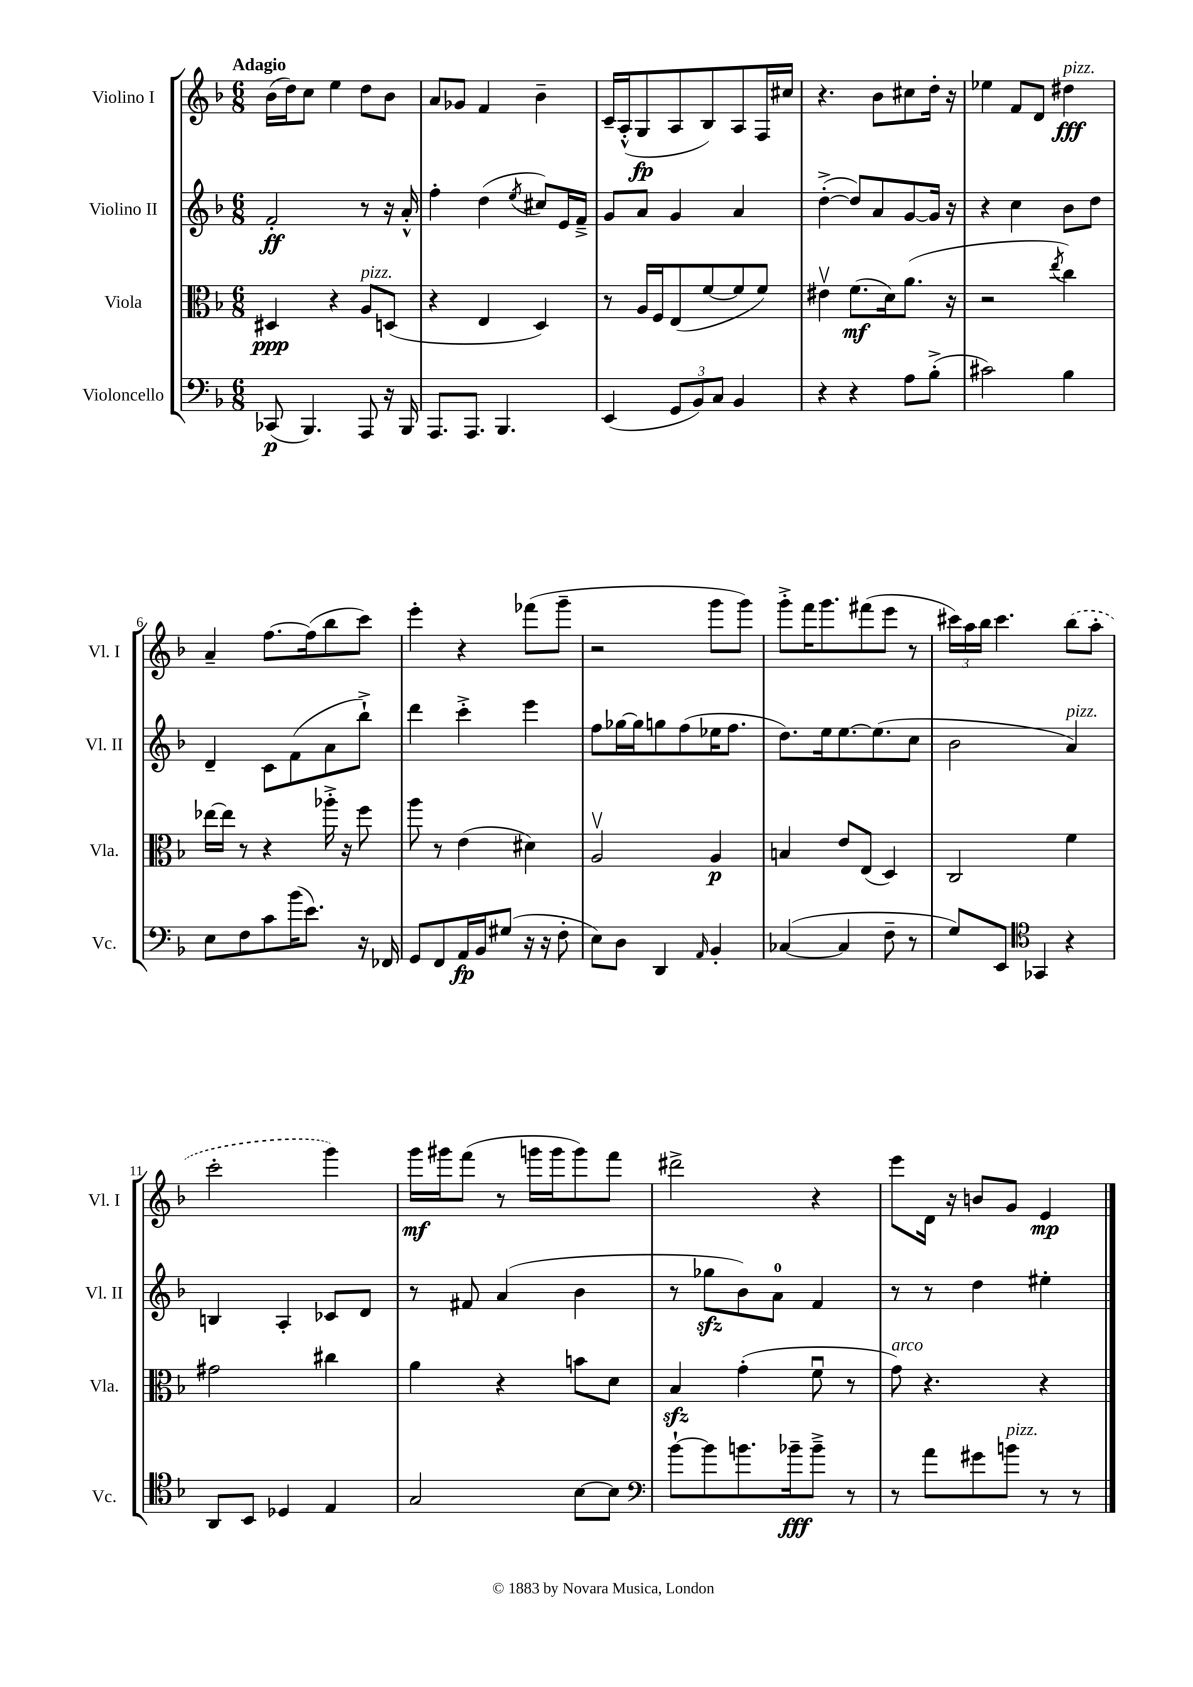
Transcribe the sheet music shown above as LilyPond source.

<<
\new StaffGroup <<
\new Staff = "s0" \with { instrumentName = "Violino I" shortInstrumentName = "Vl. I" } {
    \clef treble \key f \major \numericTimeSignature \time 6/8 \tempo "Adagio"
    \autoBeamOff bes'16[( d''16) c''8] e''4 d''8[ bes'8] |
    a'8[ ges'8] f'4 bes'4-- |
    c'16[-- a16-.-^( g8\fp a8 bes8) a8 f16 cis''16] |
    r4. bes'8[ cis''8 d''16]-. r16 |
    ees''4 f'8[ d'8] dis''4\fff^\markup { \italic "pizz." } |
    a'4-- f''8.[~ f''16( bes''8 c'''8]) |
    e'''4-. r4 fes'''8[( g'''8]-- |
    r2 g'''8[ g'''8]) |
    g'''8[-.-> f'''16 g'''8. fis'''8( e'''8] r8 |
    \tuplet 3/2 { cis'''16[) a''16 bes''16] } cis'''4. \once \slurDashed bes''8[( a''8]-. |
    c'''2-. g'''4) |
    g'''16[\mf gis'''16 f'''8]( r8 g'''16[ g'''16 g'''8) f'''8] |
    dis'''2-> r4 |
    e'''8[ d'16] r16 b'8[ g'8] e'4\mp \bar "|." |
}
\new Staff = "s1" \with { instrumentName = "Violino II" shortInstrumentName = "Vl. II" } {
    \clef treble \key f \major \numericTimeSignature \time 6/8
    \autoBeamOff f'2-.\ff r8 r16 a'16-.-^ |
    f''4-. d''4( \acciaccatura { e''8 } cis''8[) e'16 f'16]---> |
    g'8[ a'8] g'4 a'4 |
    d''4~-.->( d''8[) a'8 g'8~ g'16] r16 |
    r4 c''4 bes'8[ d''8] |
    d'4-- c'8[ f'8( a'8 bes''8]-!->) |
    d'''4 c'''4-.-> e'''4 |
    f''8[ ges''16~ ges''16 g''8 f''8( ees''16 f''8.] |
    d''8.[) e''16 e''8.~ e''8.( c''8] |
    bes'2 a'4^\markup { \italic "pizz." }) |
    b4 a4-. ces'8[ d'8] |
    r8 fis'8 a'4( bes'4 |
    r8 ges''8[\sfz bes'8) a'8]-0 f'4 |
    r8 r8 d''4 eis''4-. \bar "|." |
}
\new Staff = "s2" \with { instrumentName = "Viola" shortInstrumentName = "Vla." } {
    \clef alto \key f \major \numericTimeSignature \time 6/8
    \autoBeamOff dis4\ppp r4 a8[^\markup { \italic "pizz." } d8]( |
    r4 e4 d4) |
    r8 a16[ f16 e8( f'8~ f'8 f'8]) |
    eis'4\upbow f'8.[\mf( d'16) a'8.]( r16 |
    r2 \acciaccatura { e''8 } c''4) |
    ees''16[~ ees''16] r8 r4 aes''16-.-> r16 f''8 |
    a''8 r8 e'4( dis'4) |
    a2\upbow a4\p |
    b4 e'8[ e8]( d4) |
    c2 f'4 |
    gis'2 cis''4 |
    a'4 r4 b'8[ d'8] |
    bes4\sfz g'4-.( f'8\downbow r8 |
    g'8^\markup { \italic "arco" }) r4. r4 \bar "|." |
}
\new Staff = "s3" \with { instrumentName = "Violoncello" shortInstrumentName = "Vc." } {
    \clef bass \key f \major \numericTimeSignature \time 6/8
    \autoBeamOff ces,8\p( bes,,4.) a,,8 r16 bes,,16 |
    a,,8.[ a,,8.] bes,,4. |
    e,4( \tuplet 3/2 { g,8[ bes,8) c8] } bes,4 |
    r4 r4 a8[ bes8]-.->( |
    cis'2) bes4 |
    e8[ f8 c'8 bes'16( e'8.]) r16 fes,16 |
    g,8[ f,8 a,16\fp bes,16 gis8]( r16 r16 f8-. |
    e8[) d8] d,4 \grace { a,16 } bes,4-. |
    ces4~( ces4 f8-- r8 |
    g8[) e,8] \clef tenor ges,4 r4 |
    a,8[ bes,8] des4 e4 |
    g2 bes8[~ bes8] |
    \clef bass bes'8[~-! bes'8 b'8. bes'16--\fff bes'8]---> r8 |
    r8 a'8[ gis'8 b'8]^\markup { \italic "pizz." } r8 r8 \bar "|." |
}
>>
>>
